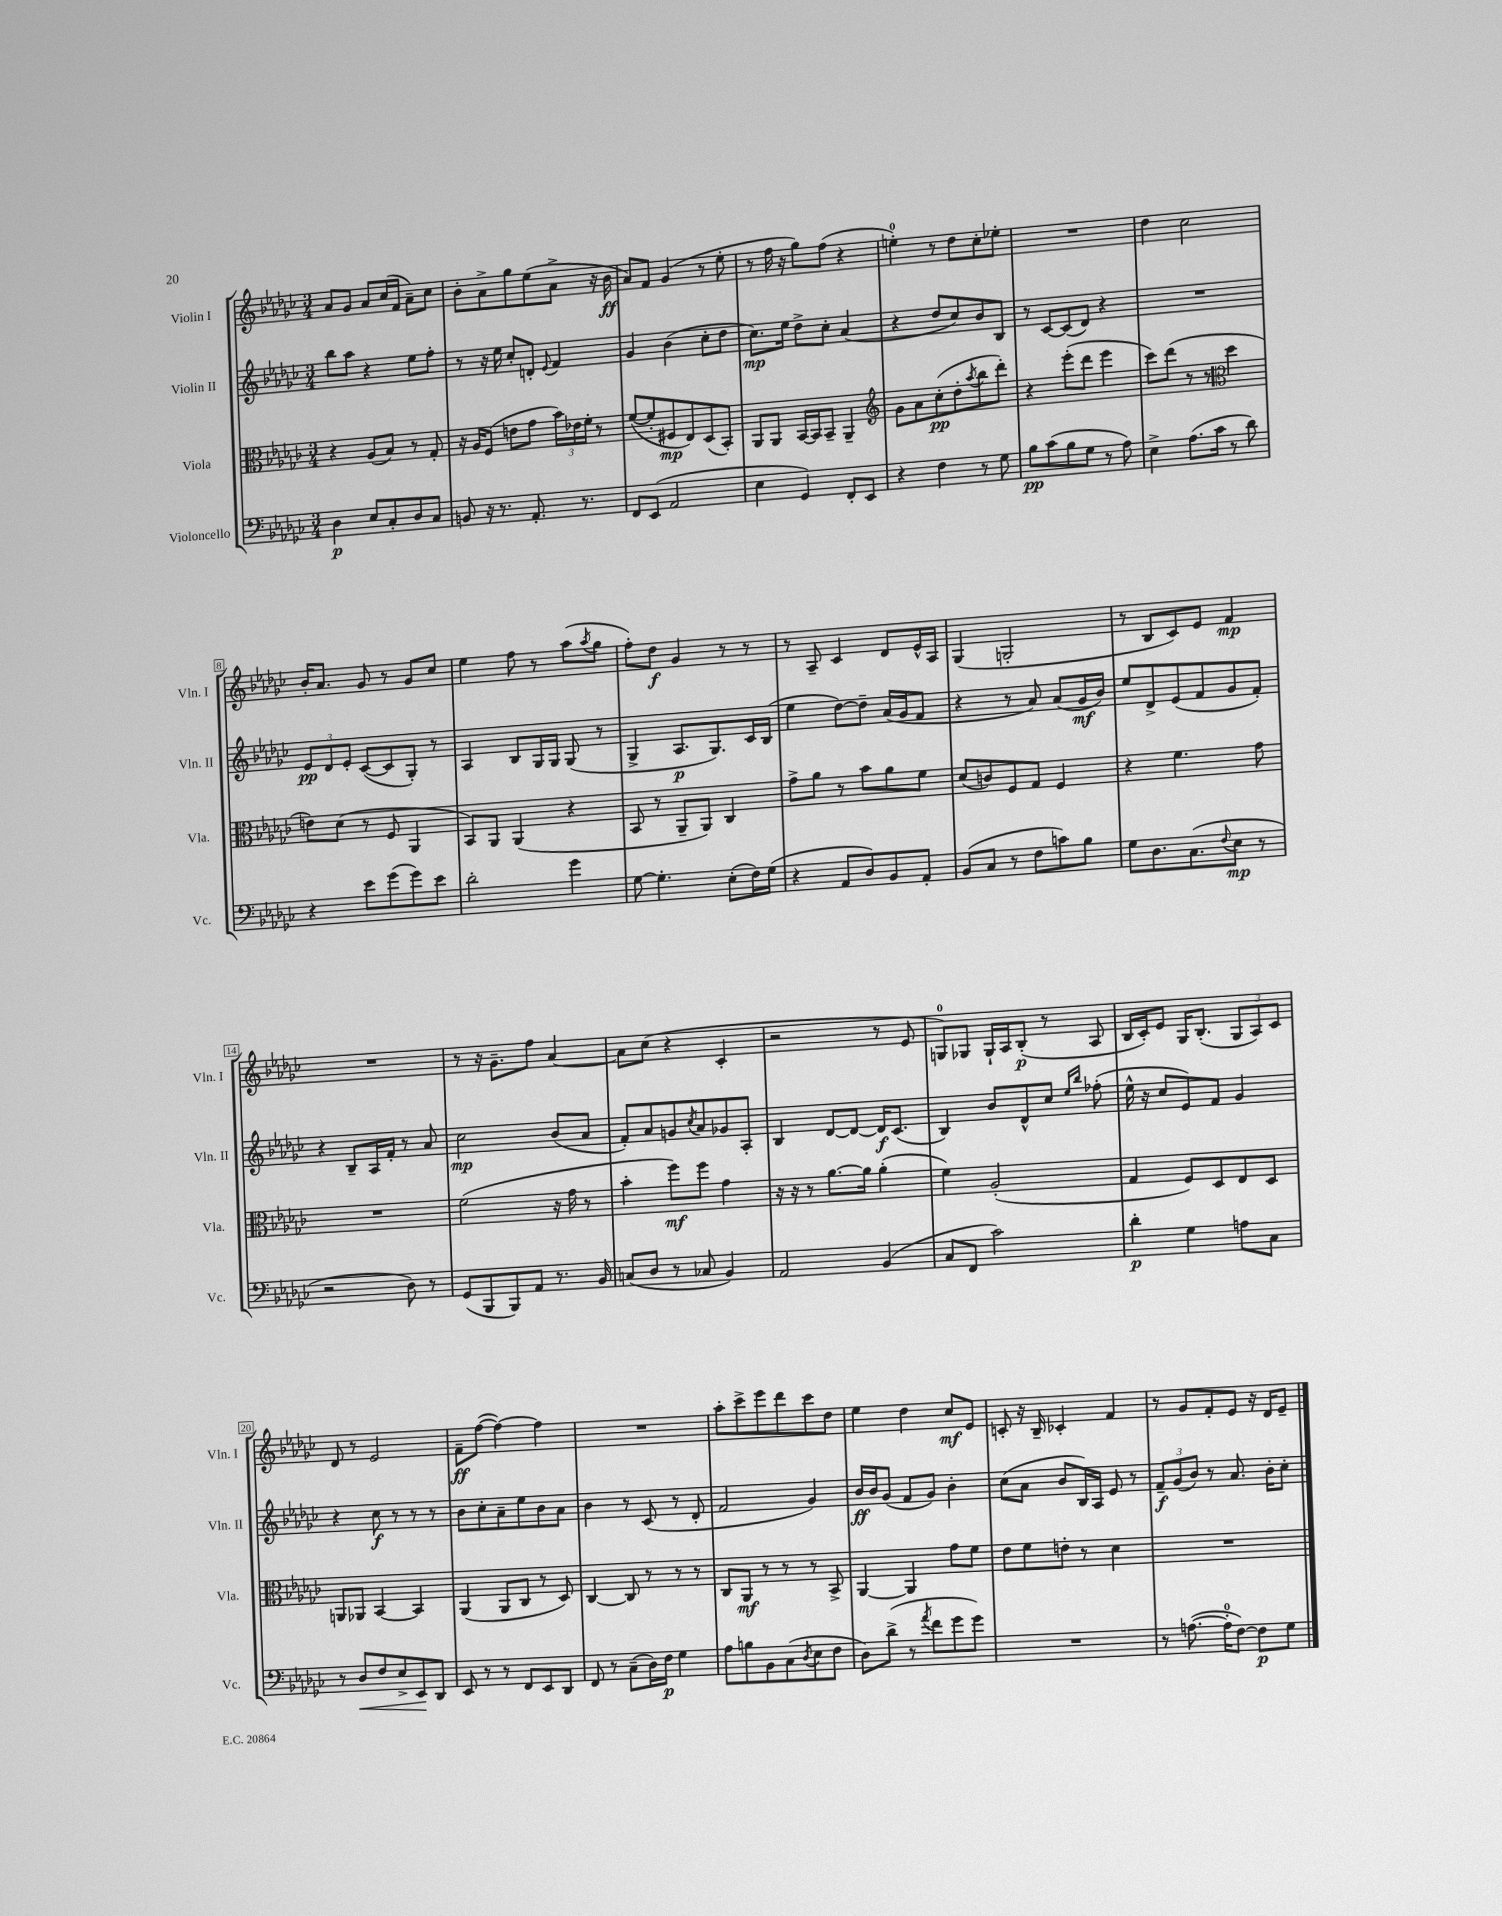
<<
\new StaffGroup <<
\new Staff = "s0" \with { instrumentName = "Violin I" shortInstrumentName = "Vln. I" } {
    \clef treble \key ges \major \numericTimeSignature \time 3/4
    aes'8 ges'8 aes'8 ces''16( f'16 aes'8--) ces''8 |
    bes'8-. aes'8-> ges''8 ees''8( aes'8-> r16 bes'16\ff |
    aes'8) f'8 ges'4( r8 ees''8-. |
    r8 f''16 r16 ges''8) f''8( r4 |
    e''4-0-.) r8 des''8 ces''8-. ees''8-. |
    R2. |
    des''4 ces''2 |
    bes'16-. aes'8. ges'8 r8 ges'8 ces''8 |
    ees''4 f''8 r8 aes''8( \acciaccatura { aes''8 } ges''8 |
    f''8-.) des''8\f ges'4 r8 r8 |
    r8 aes8-- ces'4 des'8 ees'16-^ aes16 |
    ges4( g2-. |
    r8 bes8 ces'8) ees'8 f'4\mp |
    R2. |
    r8 r16 ges'8.-- f''8 aes'4~ |
    aes'8 ces''8( r4 ces'4-. |
    r2 r8 ees'8 |
    g8-0) ges8 ges16-! aes16 bes8-.\p( r8 aes8 |
    bes16 ces'16-.) ees'8 ges16 bes8.-.( \tuplet 3/2 { ges8 aes8) ces'8 } |
    des'8 r8 ees'2 |
    f'8--\ff f''8~( f''4~) f''4 |
    R2. |
    aes''8-. ces'''8-> ees'''8 des'''8 ces'''8 des''8 |
    ees''4 des''4 ces''8\mf ees'8 |
    c'8-. r16 bes16-- ces'4-. f'4 |
    r8 ges'8 f'8-. ees'8 r16 des'16 ees'8-- \bar "|." |
}
\new Staff = "s1" \with { instrumentName = "Violin II" shortInstrumentName = "Vln. II" } {
    \clef treble \key ges \major \numericTimeSignature \time 3/4
    bes''8 aes''8 r4 ees''8 f''8-. |
    r8 r16 ees''16 ces''8-. d'8-. \appoggiatura { ees'8 } f'4 |
    ges'4 bes'4( ces''8-. des''8 |
    ces''8.\mp) ees''16 des''8-> ces''8-. aes'4( |
    r4 des''8 ces''8) bes'8 bes8 |
    r8 ces'8~ ces'8( des'8) r4 |
    R2. |
    \tuplet 3/2 { ees'8\pp des'8 ees'8-. } ces'8~( ces'8 ges8-.) r8 |
    aes4 bes8 ges16 ges16 ges8( r8 |
    ges4-> aes8.\p ges8.) ces'16 bes16( |
    ees''4 des''8~) des''8-- aes'16( ges'16 f'8 |
    r4 r8 aes'8) aes'8( ges'16\mf bes'16) |
    ees''8 des'8-> ees'8( f'8 ges'8 f'8-.) |
    r4 bes8-- aes16 f'16-. r8 aes'8 |
    ces''2\mp bes'8( aes'8 |
    f'8-.) aes'8 g'8 \acciaccatura { ces''8 } aes'8 ges'8 aes8-. |
    bes4 des'8~ des'8~ des'16\f ces'8.( |
    bes4) bes'8 des'8-^ ces''8 \grace { ees''16 bes''16 } fes''8-.( |
    ees''16-^ r16 ces''8 ees'8) f'8 ges'4 |
    r4 ces''8\f r8 r8 r8 |
    bes'8 ces''8-. aes'8-- ees''8 bes'8 aes'8 |
    bes'4 r8 ces'8( r8 des'8-. |
    f'2 ges'4) |
    bes'16\ff bes'16 ges'8( f'8 ges'8) bes'4-. |
    ces''8( aes'8 bes'8 bes16) aes16 ees'8 r8 |
    \tuplet 3/2 { f'8--\f ges'8( bes'8) } r8 aes'8. bes'16-. ces''8-. \bar "|." |
}
\new Staff = "s2" \with { instrumentName = "Viola" shortInstrumentName = "Vla." } {
    \clef alto \key ges \major \numericTimeSignature \time 3/4
    r4 aes8( bes8) r8 ges8-. |
    r16 aes16 f8( e'8 ges'8 \tuplet 3/2 { bes'16) ees'16 f'16-. } r8 |
    f'8~( f'8-. fis8\mp ees8) des8( bes,8-.) |
    aes,8 aes,8 bes,16~ bes,16 bes,8-- aes,4-- |
    \clef treble ges'8 aes'8 ces''8-.\pp( des''8-. \acciaccatura { aes''8 } bes''8 des'''8-.) |
    r4 ees'''8-.( des'''8 ees'''4 |
    ces'''8) des'''8( r8 r8 \clef alto des''4 |
    e'8) des'8( r8 f8 aes,4 |
    bes,8) aes,8 aes,4( r4 |
    bes,8 r8 aes,8-- aes,8) ces4 |
    ges'8-> aes'8 r8 bes'8 aes'8 f'8 |
    des'8( c'8) f8 ges8 f4 |
    r4 f'4. ges'8 |
    R2. |
    f'2( r16 ges'16 r8 |
    bes'4-. f''8\mf) f''8 ges'4 |
    r16 r16 r8 aes'8.~ aes'16 aes'4-.( |
    f'4) aes2-.( |
    ges4 f8) des8 ees8 des8 |
    a,8 aes,8 bes,4~ bes,4 |
    aes,4( aes,8 ces8 r8 des8) |
    ces4~ ces8 r8 r8 r8 |
    ces8 aes,8\mf r8 r8 r8 bes,8-> |
    aes,4~ aes,4 ges'8 f'8 |
    ees'8 f'8 e'8-. r8 des'4 |
    R2. \bar "|." |
}
\new Staff = "s3" \with { instrumentName = "Violoncello" shortInstrumentName = "Vc." } {
    \clef bass \key ges \major \numericTimeSignature \time 3/4
    des4\p ees8 ces8-. des8 ces8 |
    b,8 r16 r8. aes,8.-. r8. |
    f,8 ees,8( aes,2 |
    ees4 ges,4) f,8-. ees,8 |
    r4 f4 r8 ges8 |
    bes8\pp ces'8( bes8 ges8 r8 aes8) |
    ees4-> aes8.( ces'16 r8 des'8) |
    r4 ees'8 ges'8( ges'8) ees'8 |
    des'2-. ges'4 |
    ges8~ ges4.-. ees8-.( f16) ges16( |
    r4 aes,8 des8) bes,8 aes,8-. |
    bes,8( ces8 r8 f8 c'8) bes8 |
    ges8 des8. ces8.( \appoggiatura { f8 } ees8\mp r8 |
    r2 des8) r8 |
    ges,8( bes,,8 bes,,8) aes,8 r8. bes,16 |
    c8( des8 r8 ces8 bes,4) |
    aes,2 bes,4( |
    ces8 f,8 ces'2) |
    des'4-.\p ges4 a8 ces8 |
    r8 des8\< f8 ees8-> ees,8\! des,8 |
    ees,8 r8 r8 f,8 ees,8 des,8 |
    f,8 r8 ces8--( des16) f16\p ges4 |
    aes8 b8 bes,8 ces8( \acciaccatura { des8 } ees8 f8 |
    des8) des'8->( r8 \acciaccatura { aes'8 } f'8 ges'8 ges'8) |
    R2. |
    r8 a8.~( a16-0-. f8~) f8\p ges8 \bar "|." |
}
>>
>>
\layout { \context { \Score \override BarNumber.stencil = #(make-stencil-boxer 0.1 0.3 ly:text-interface::print) } }
